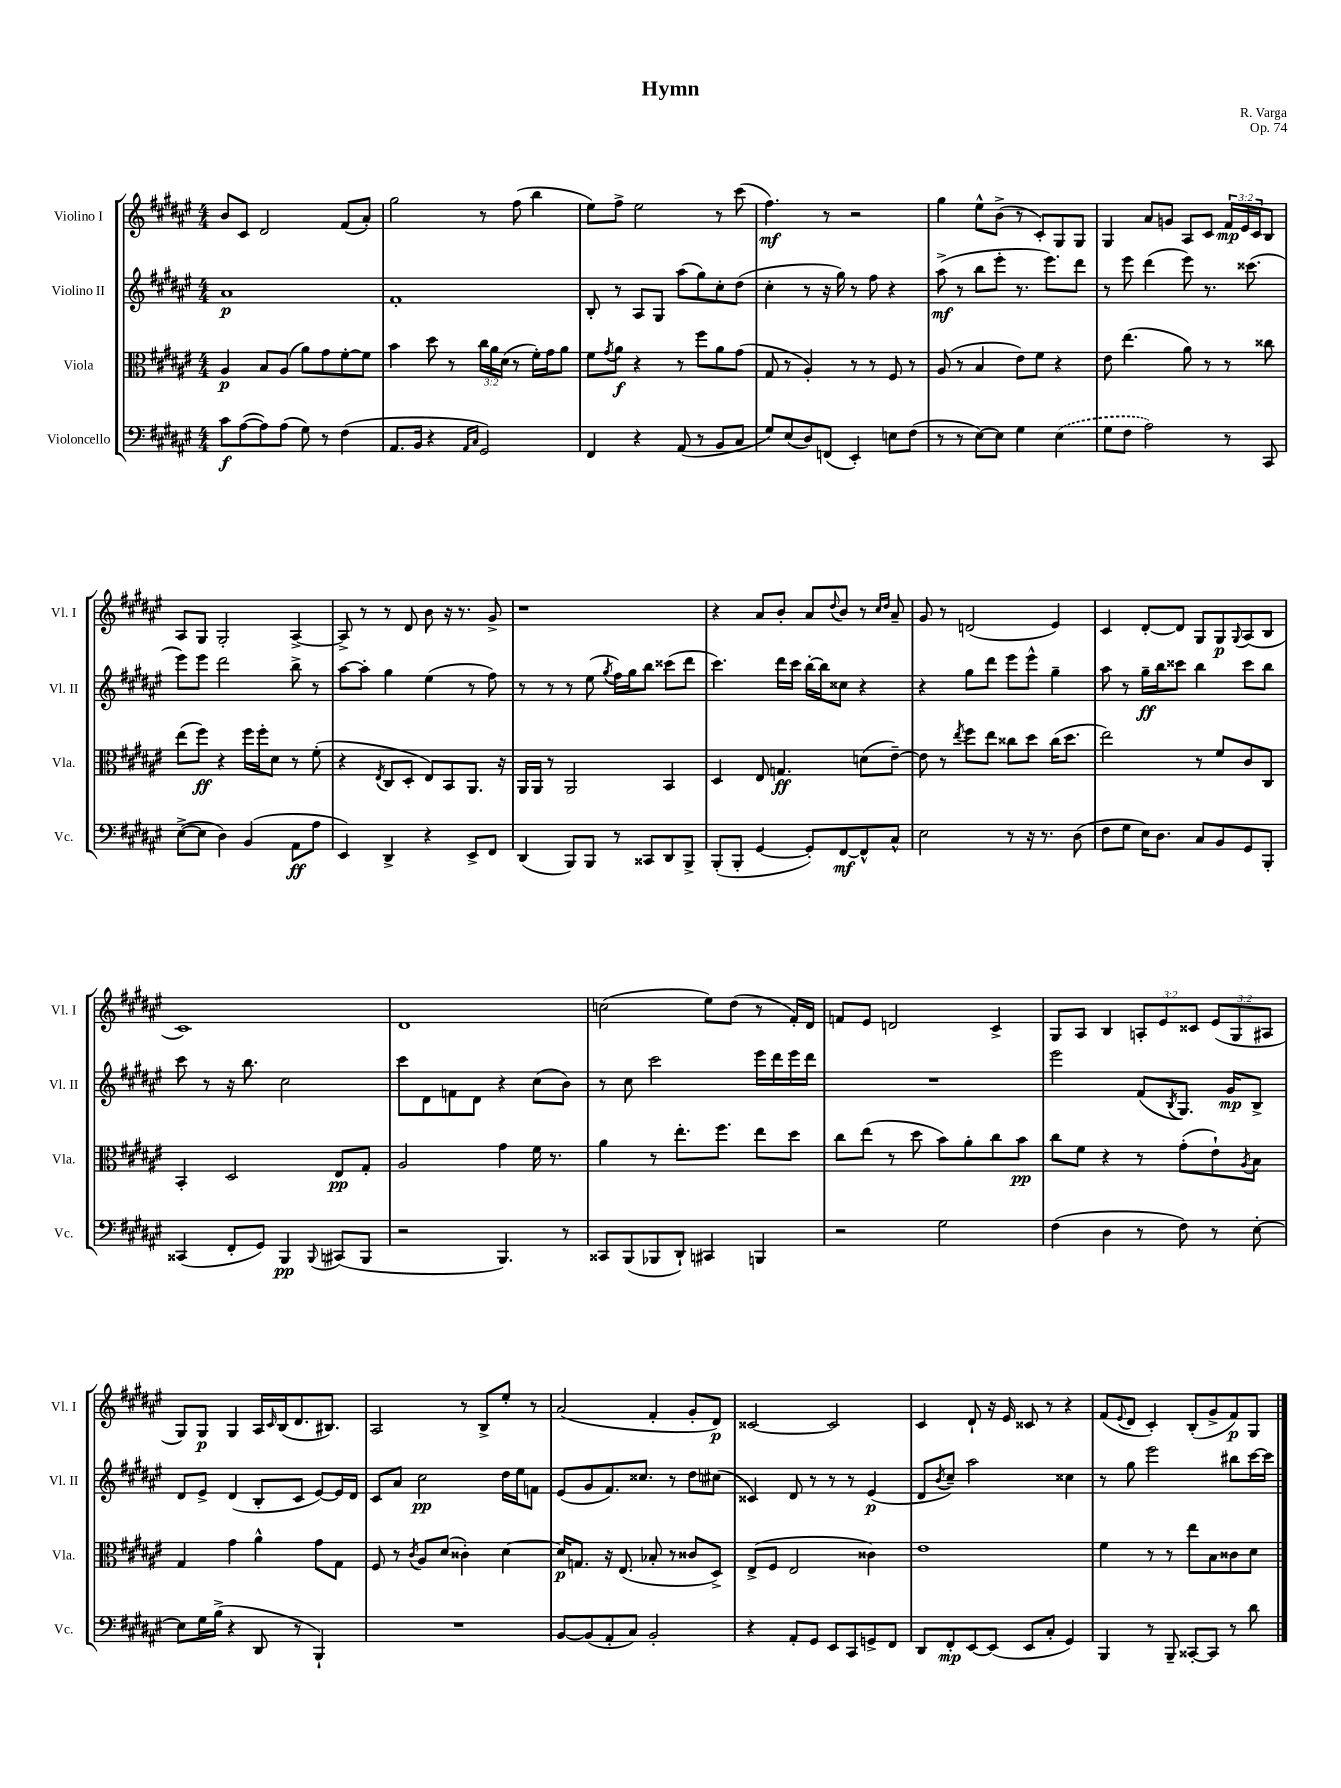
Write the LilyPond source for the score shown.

\header { title = "Hymn" composer = "R. Varga" opus = "Op. 74" }
<<
\new StaffGroup <<
\new Staff = "s0" \with { instrumentName = "Violino I" shortInstrumentName = "Vl. I" } {
    \clef treble \key fis \major \numericTimeSignature \time 4/4 \override Staff.TupletNumber.text = #tuplet-number::calc-fraction-text
    b'8 cis'8 dis'2 fis'8( ais'8-.) |
    gis''2 r8 fis''8( b''4 |
    eis''8) fis''8-> eis''2 r8 cis'''8( |
    fis''4.\mf) r8 r2 |
    gis''4 eis''8-^ b'8->( r8 cis'8-.) gis8 gis8 |
    gis4 ais'8 g'8 ais8 cis'8 \tuplet 3/2 { fis'16\mp eis'16 cis'16 } b8 |
    ais8 gis8 gis2-. ais4~-> |
    ais8-> r8 r8 dis'8 b'8 r16 r8. gis'8-> |
    r1 |
    r4 ais'8 b'8-. ais'8 \appoggiatura { dis''8 } b'8 r8 \grace { cis''16 dis''16 } ais'8-- |
    gis'8 r8 d'2( eis'4) |
    cis'4 dis'8~-. dis'8 gis8 gis8\p \appoggiatura { gis8 } ais8( b8 |
    cis'1) |
    dis'1 |
    c''2( eis''8) dis''8( r8 fis'16-.) dis'16 |
    f'8 eis'8 d'2 cis'4-> |
    gis8 ais8 b4 \tuplet 3/2 { a8-. eis'8 cisis'8 } \tuplet 3/2 { eis'8( gis8 ais8 } |
    gis8) gis8\p gis4 ais16 \grace { cis'16 } b16( dis'8. bis8.) |
    ais2 r8 b8-> eis''8-. r8 |
    ais'2( fis'4-. gis'8-. dis'8\p) |
    cisis'2~ cisis'2 |
    cis'4 dis'8-! r16 eis'16 cisis'8 r8 r4 |
    fis'8( \appoggiatura { eis'8 } dis'8 cis'4-.) b8-.( gis'8-> fis'8\p) gis8 \bar "|." |
}
\new Staff = "s1" \with { instrumentName = "Violino II" shortInstrumentName = "Vl. II" } {
    \clef treble \key fis \major \numericTimeSignature \time 4/4
    ais'1\p |
    fis'1-. |
    b8-. r8 ais8 gis8 ais''8( gis''8) cis''8-. dis''8( |
    cis''4-. r8 r16 gis''16) r8 fis''8 r4 |
    ais''8->\mf( r8 b''8 eis'''8-. r8. eis'''8.) dis'''8 |
    r8 eis'''8 dis'''4( eis'''8) r8. cisis'''8.( |
    eis'''8) eis'''8 dis'''2 b''8-> r8 |
    ais''8~ ais''8-. gis''4 eis''4( r8 fis''8) |
    r8 r8 r8 eis''8( \acciaccatura { gis''8 } fis''16) gis''16 b''8 cisis'''8( dis'''8 |
    cis'''4.) dis'''16 cis'''16 b''16~-. b''16 cisis''8 r4 |
    r4 gis''8 dis'''8 eis'''8 eis'''8-^ gis''4-- |
    ais''8 r8 gis''16--\ff b''16 cisis'''8 b''4 cisis'''8 b''8 |
    cis'''8 r8 r16 b''8. cis''2 |
    cis'''8 dis'8 f'8 dis'8 r4 cis''8( b'8) |
    r8 cis''8 cis'''2 eis'''16 dis'''16 eis'''16 dis'''16 |
    R1 |
    eis'''2 fis'8( \acciaccatura { b8 } gis8.) gis'16\mp b8-> |
    dis'8 eis'8-> dis'4( b8-. cis'8 eis'8~) eis'16 dis'16 |
    cis'8 ais'8 cis''2\pp dis''16 eis''16 f'8 |
    eis'8( gis'8 fis'8.) cisis''8. r8 dis''8 cis''8( |
    cisis'4) dis'8 r8 r8 r8 eis'4\p( |
    dis'8 \acciaccatura { b'8 } cis''8--) ais''2 cisis''4 |
    r8 gis''8 eis'''2 bis''8 cis'''16~ cis'''16 \bar "|." |
}
\new Staff = "s2" \with { instrumentName = "Viola" shortInstrumentName = "Vla." } {
    \clef alto \key fis \major \numericTimeSignature \time 4/4 \override Staff.TupletNumber.text = #tuplet-number::calc-fraction-text
    ais4\p b8 ais8( ais'8) gis'8 fis'8~-. fis'8 |
    b'4 dis''8 r8 \tuplet 3/2 { cis''16 ais'16 dis'16( } r8 fis'16-.) gis'16 ais'8 |
    fis'8 \acciaccatura { gis'8 } ais'8\f r4 r8 fis''8 ais'8 gis'8( |
    gis8 r8 ais4-.) r8 r8 fis8 r8 |
    ais8( r8 b4 eis'8) fis'8 r4 |
    eis'8 eis''4.( ais'8) r8 r8 cisis''8 |
    eis''8( fis''8\ff) r4 fis''16 fis''16-. dis'8 r8 fis'8-.( |
    r4 \acciaccatura { eis8 } cis8 dis8-. eis8) b,8 ais,8. r16 |
    ais,16 ais,16 r8 ais,2 b,4 |
    dis4 eis8 g4.\ff d'8( eis'8~--) |
    eis'8 r8 \acciaccatura { eis''8 } fis''8 eis''8 cisis''8 dis''8 cisis''16( dis''8. |
    eis''2) r8 fis'8 cis'8 cis8 |
    b,4-. dis2 eis8\pp gis8-. |
    ais2 gis'4 fis'16 r8. |
    ais'4 r8 eis''8.-. fis''8. eis''8 dis''8 |
    cis''8 eis''8( r8 dis''8 b'8) ais'8-. cis''8 b'8\pp |
    cis''8 fis'8 r4 r8 gis'8-.( eis'8-!) \acciaccatura { ais8 } b8 |
    gis4 gis'4 ais'4-^ gis'8 gis8 |
    fis8 r8 \acciaccatura { cis'8 } ais8 dis'8( cisis'4-.) dis'4~ |
    dis'16\p g8. r16 eis8.( bes8-. r8 cisis'8 dis8->) |
    eis8->( fis8 eis2 cisis'4) |
    eis'1 |
    fis'4 r8 r8 eis''8 b8 cisis'8 dis'8 \bar "|." |
}
\new Staff = "s3" \with { instrumentName = "Violoncello" shortInstrumentName = "Vc." } {
    \clef bass \key fis \major \numericTimeSignature \time 4/4
    cis'8\f ais8~( ais8) ais8( gis8) r8 fis4( |
    ais,8. b,16 r4 \grace { ais,16 cis16 } gis,2) |
    fis,4 r4 ais,8( r8 b,8 cis8 |
    gis8) eis8( dis8) f,8( eis,4-.) e8 fis8( |
    r8 r8 eis8~) eis8 gis4 \once \slurDashed eis4( |
    gis8 fis8 ais2) r8 cis,8 |
    eis8~->( eis8 dis4) b,4( ais,8\ff ais8 |
    eis,4) dis,4-> r4 eis,8-> fis,8 |
    dis,4( b,,8) b,,8 r8 cisis,8 dis,8 b,,8-> |
    b,,8-.( b,,8-. gis,4~ gis,8-.) fis,8~\mf fis,8-^ cis8-^ |
    eis2 r8 r16 r8. dis8( |
    fis8 gis8 eis16) dis8. cis8 b,8 gis,8 b,,8-. |
    cisis,4( fis,8-. gis,8) b,,4\pp \appoggiatura { b,,8 } cis,8( b,,8 |
    r2 b,,4.) r8 |
    cisis,8 b,,8( bes,,8 dis,8-!) cis,4 b,,4 |
    r2 gis2 |
    fis4( dis4 r8 fis8) r8 eis8~-. |
    eis8 gis16 b16->( r4 dis,8 r8 b,,4-!) |
    R1 |
    b,8~ b,8( ais,8-. cis8) b,2-. |
    r4 ais,8-. gis,8 eis,8 cis,8 g,8-> fis,8 |
    dis,8 fis,8-.\mp eis,8~ eis,8( eis,8 cis8-. gis,4) |
    b,,4 r8 b,,8-- cisis,8~-. cisis,8 r8 dis'8 \bar "|." |
}
>>
>>
\layout { \context { \Score \remove "Bar_number_engraver" } }
